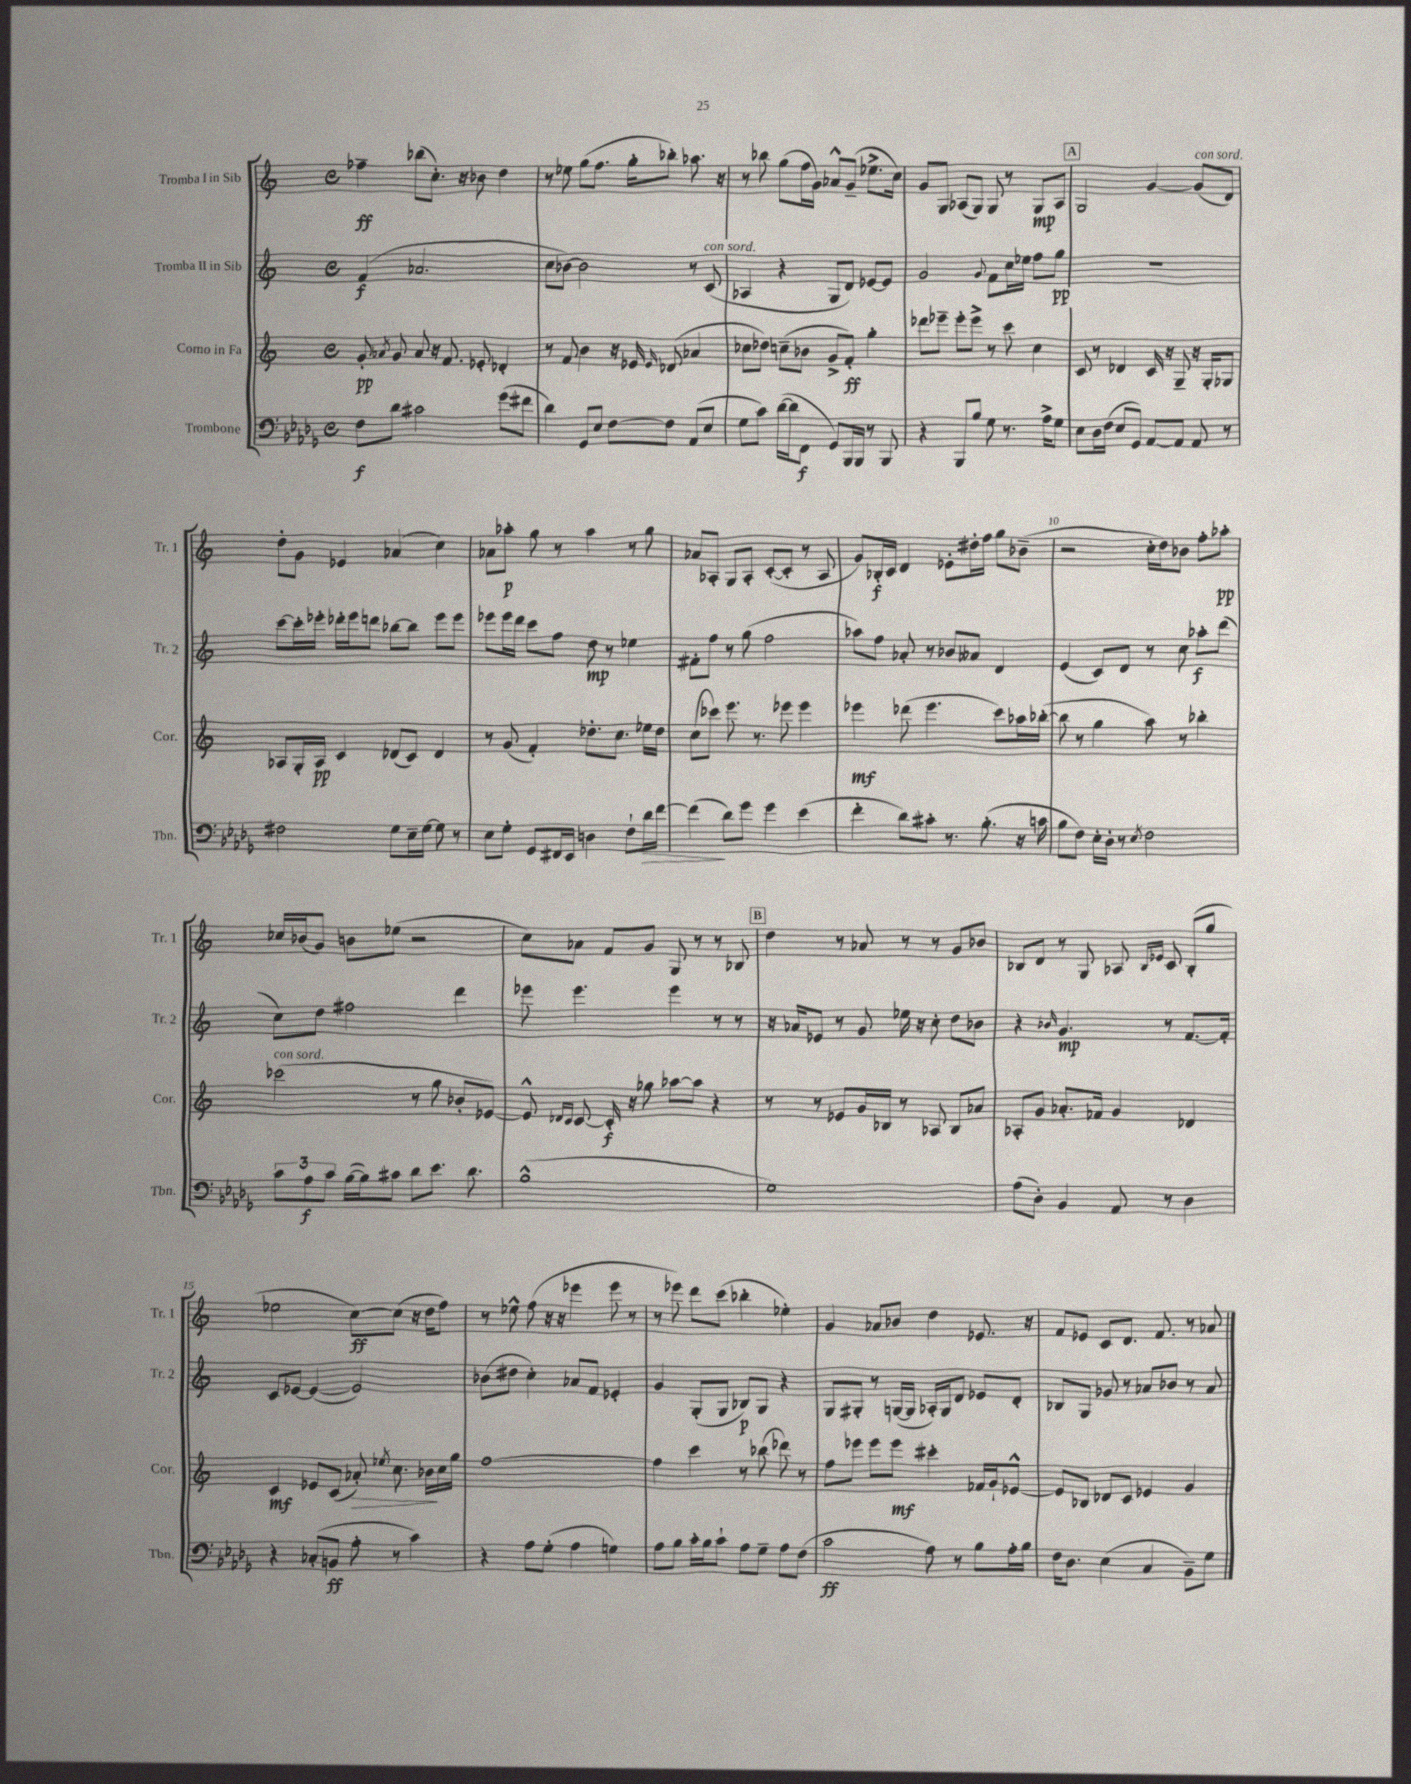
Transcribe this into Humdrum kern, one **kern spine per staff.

**kern	**kern	**kern	**kern
*staff4	*staff3	*staff2	*staff1
*clefF4	*clefG2	*clefG2	*clefG2
*k[b-e-a-d-g-]	*k[]	*k[]	*k[]
*M4/4	*M4/4	*M4/4	*M4/4
*met(c)	*met(c)	*met(c)	*met(c)
8F\L	8g'/	(4f/	4ff-~\
.	8qa-/	.	.
8d-\J	8g/	.	.
2c#\	8a-/	2.a-/	(8bb-\L
.	16r	.	8.cc'\J)
.	8.f/	.	.
.	.	.	16r
.	8e-'/	.	8b-\
(8g-\L	4d-'/	.	4dd\
8f#\J	.	.	.
=	=	=	=
4d-\)	8r	8cc\L	8r
.	8f/	[8b-\J)	8ee-\
8GG-/L	4b\	2b-\]	(8gg\L
8E-/J	.	.	8.ff\J
[8F\L	16r	.	.
.	16e-/	.	16gg'\LK
.	16qqe-/	.	.
8F\]J	(8d-/	.	8bb-'\J)
(8AA-/L	4a-/	8r	8.aa-\
8E-/J	.	(8c/	.
.	.	.	16r
=	=	=	=
8G-\L	8cc-\L	4A-/	8r
8c\J)	8dd-\J)	.	8bb-\
([16d-\LL	(8cc~\L	4r	(8gg\L
16d-\]J	.	.	.
8FF\J	8b-\J	.	16ff\L
.	.	.	16g\JJ)
8GG-/L)	8g^/L	8G/L	8a-^^/L
16BBB-/L	8f'/J)	8d/J)	(8g~/J
16BBB-/JJ	.	.	.
8r	4gg'\	[8e-/L	8.ee-^\L
8BBB-/	.	8e-/]J	.
.	.	.	16cc\Jk)
=	=	=	=
4r	8ddd-\L	2g/	8g/L
.	8eee-~\J	.	8G/J
8BBB-/L	8eee-'\L	.	(8A-/L
8B-/J	8eee-^\J	.	8G/J)
.	.	8qqg/	.
8G-\	8r	8f\L	8G/
8.r	8ccc\	16cc\L	8r
.	.	16ee-\JJ	.
.	4cc\	8ff\L	8G/L
16A-^\LK	.	.	.
8G-\J	.	8gg\J	8A-/J
=	=	=	=
8E-\L	8c/	1r	2G/
16D-\L	8r	.	.
(16F\JJ	.	.	.
8E-/L	4d-/	.	.
8GG-/J)	.	.	.
[8AA-/L	16c/	.	[4g/
.	16r	.	.
8AA-/]J	8G~/	.	.
8AA-/	16r	.	(8g/]L
.	16G'/LK	.	.
8r	8G-/J	.	8d/J)
=	=	=	=
2F#\	8A-/L	[8ccc\L	8dd'\L
.	16G'/L	16ccc'\]L	8g\J
.	16A-/JJ	16eee-'\JJ	.
.	4c/	16ddd-'\LL	4e-/
.	.	16eee-\J	.
.	.	8ddd\J	.
8G-\L	(8d-/L	[8bb-\L	(4a-/
16E-~\L	8c/J)	8bb-\]J	.
[16G-\JJ	.	.	.
8G-\]	4d-/	8eee-\L	4cc\)
8r	.	8eee-\J	.
=	=	=	=
8E-\L	8r	8eee-\L	8a-\L
8G-'\J	(8g/	16eee-\L	8aa-'\J
.	.	16ddd\JJ	.
8GG-/L	4f'/)	8ccc\L	8gg\
16FF#/L	.	8ff\J	8r
16EE-/JJ	.	.	.
4D\	8.dd-'\L	8dd\	4aa-\
.	.	8r	.
.	8.cc\J	.	.
8F`\L	.	4ee-\	8r
16d-\L	16ee-\LL	.	8gg\
[16f\JJ	16dd-\JJ	.	.
=	=	=	=
(4f\]	(8cc\L	8f#'\L	8a-/L
.	8ccc-\J)	8ff\J	8A-'/J
8d-\L)	8.eee\	8r	8G/L
8g-\J	.	(8gg\	8A-'/J
.	8.r	.	.
4g-\	.	2ff\	([8c'/L
.	8eee-\	.	8c'/]J
(4e-\	4eee-\	.	8r
.	.	.	8A-/
=	=	=	=
4f'\	4eee-\	8aa-\L)	8g/L)
.	.	8ff\J	16B-'/L
.	.	.	16c/JJ
8d-\L)	(8ddd-\	8a-'/	4d/
8c#'\J	4.eee-\	8r	.
8.r	.	8b-/L	8e-'\L
.	.	8a--/J	16dd#'\L
(8.B-'\	.	.	16ff\JJ
.	8ccc\L)	4d/	8gg\L
16r	16aa-\L	.	(8b-~\J
16c\	([16bb-'\JJ	.	.
=	=	=	=
8B-\L	8bb-\]	(4e/	2r
8F\J)	8r	.	.
16E-'\LL	4gg\	8c/L)	.
16D-'\JJ	.	.	.
8r	.	8d/J	.
8qE-/	.	.	.
2F\	8aa\)	8r	16cc'\LL
.	.	.	16dd\J)
.	8r	8cc\	8b-\J
.	4bb-'\	8aa-'\L	8ff'\L
.	.	(8ddd\J	8aa-'\J
=	=	=	=
12c\L	(2ccc-\	8cc\L)	16cc-/LL
.	.	.	(16b-/J
12A-\	.	.	.
.	.	8dd\J	8g/J)
12c\J	.	.	.
([16B-\LL	.	2ff#\	8b\L
16B-\]J)	.	.	.
8c#\J	.	.	(8ee-\J
8d-\L	8r	.	2r
8.e-\J	8gg\	.	.
.	8b-'/L	4ddd\	.
8.d-\	.	.	.
.	[8e-/J)	.	.
=	=	=	=
(1B-^^	8e-^^/]	8eee-\	8cc\L)
.	16qqd-/LL	.	.
.	16qqc/JJ	.	.
.	[8c/	4.eee-\	8a-\J
.	16c'/]	.	8f/L
.	16r	.	.
.	8gg-\	.	8g/J
.	[8aa-\L	4eee-\	8G/
.	8aa-\]J	.	8r
.	4r	8r	8r
.	.	8r	8B-/
=	=	=	=
1G-)	8r	16r	4dd\
.	.	16a-/LK	.
.	8r	8e-/J	.
.	8e-/L	8r	8r
.	16g/L	8g/	8a-/
.	16B-/JJ	.	.
.	8r	16ee-\	8r
.	.	16r	.
.	8A-/	8cc'\	8r
.	8B-/L	8dd\L	8g/L
.	8a-/J	8b-\J	8b-/J
=	=	=	=
(8A-\L	8A-'/L	4r	8B-/L
8D-'\J)	8g/J	.	8d/J
.	.	16qqb-/	.
4BB-/	8.a-'/L	4.g/	8r
.	.	.	8G/
.	16f-/Jk	.	.
8AA-/	4g/	.	8A-/
.	.	.	16qqB-/LL
.	.	.	16qqe-/JJ
8r	.	8r	8c/
4D-\	4d-/	[8.f/L	(8B-'/L
.	.	.	8gg/J
.	.	16f'/]Jk	.
=	=	=	=
4r	4c/	8c/L	2ee-\
.	.	[8e-/J	.
(8C-'/L	8e-/L	(4e-/_	.
8BB/J	(8c/J	.	.
8A-'\	8a-'/)	2e-/])	[8cc\L)
.	8qee-/	.	.
8r	8.cc\	.	(8cc\]J
4c\)	.	.	16r
.	16b-\LL	.	16dd\LK
.	16cc\	.	8ff\J)
.	16gg\JJ	.	.
=	=	=	=
4r	[1ff	(8b-\L	8r
.	.	8dd#\J	8ee-^^\
8A-\L	.	4cc'\)	(8ff\
(8G-'\J	.	.	16r
.	.	.	16r
4A-\	.	8a-/L	4eee-\
.	.	8f/J	.
4G\)	.	4e-'/	8eee-\
.	.	.	8r
=	=	=	=
8A-\L	4ff\]	4g/	8r
8B-\J	.	.	8eee-\)
16c'\LL	4ccc\	(8G'/L	8ddd\L
16B-\J	.	.	.
8c`\J	.	8G/J	(8ccc\J
8A-\L	8r	8B-/L)	4bb-'\
8G-~\J	(8bb-\	8G/J	.
8A-\L	8ddd-\)	4r	4ee-'\)
(8F\J	8r	.	.
=	=	=	=
2c\	8ff\L	8G/L	4g/
.	8eee-\J	8G#'/J	.
.	8eee-\L	8r	8a-/L
.	8eee-\J	([16G/LL	8b-/J
.	.	16G/]JJ	.
8A-\)	4ccc#'\	16A-'/LL)	4dd\
.	.	16G/J	.
8r	.	8d/J	.
8B-\L	16f-/LL	8e-/L	8.e-/
.	16g`/J	.	.
16A-'\L	[8e-^^/J	8d'/J	.
16B-\JJ	.	.	16r
=	=	=	=
16F\LK	8e-/]L	8B-/L	8f/L
8.D-\J	.	.	.
.	8B-/J	8G/J	8e-/J
(4E-\	8d-/L	8g-/	8c/L
.	8c/J	8r	8.d/J
4C/	4e-/	8a-/L	.
.	.	.	8.f/
.	.	8b-/J	.
8BB-~\L)	4g/	8r	8r
8G-\J	.	8a-/	8a-/
==	==	==	==
*-	*-	*-	*-
